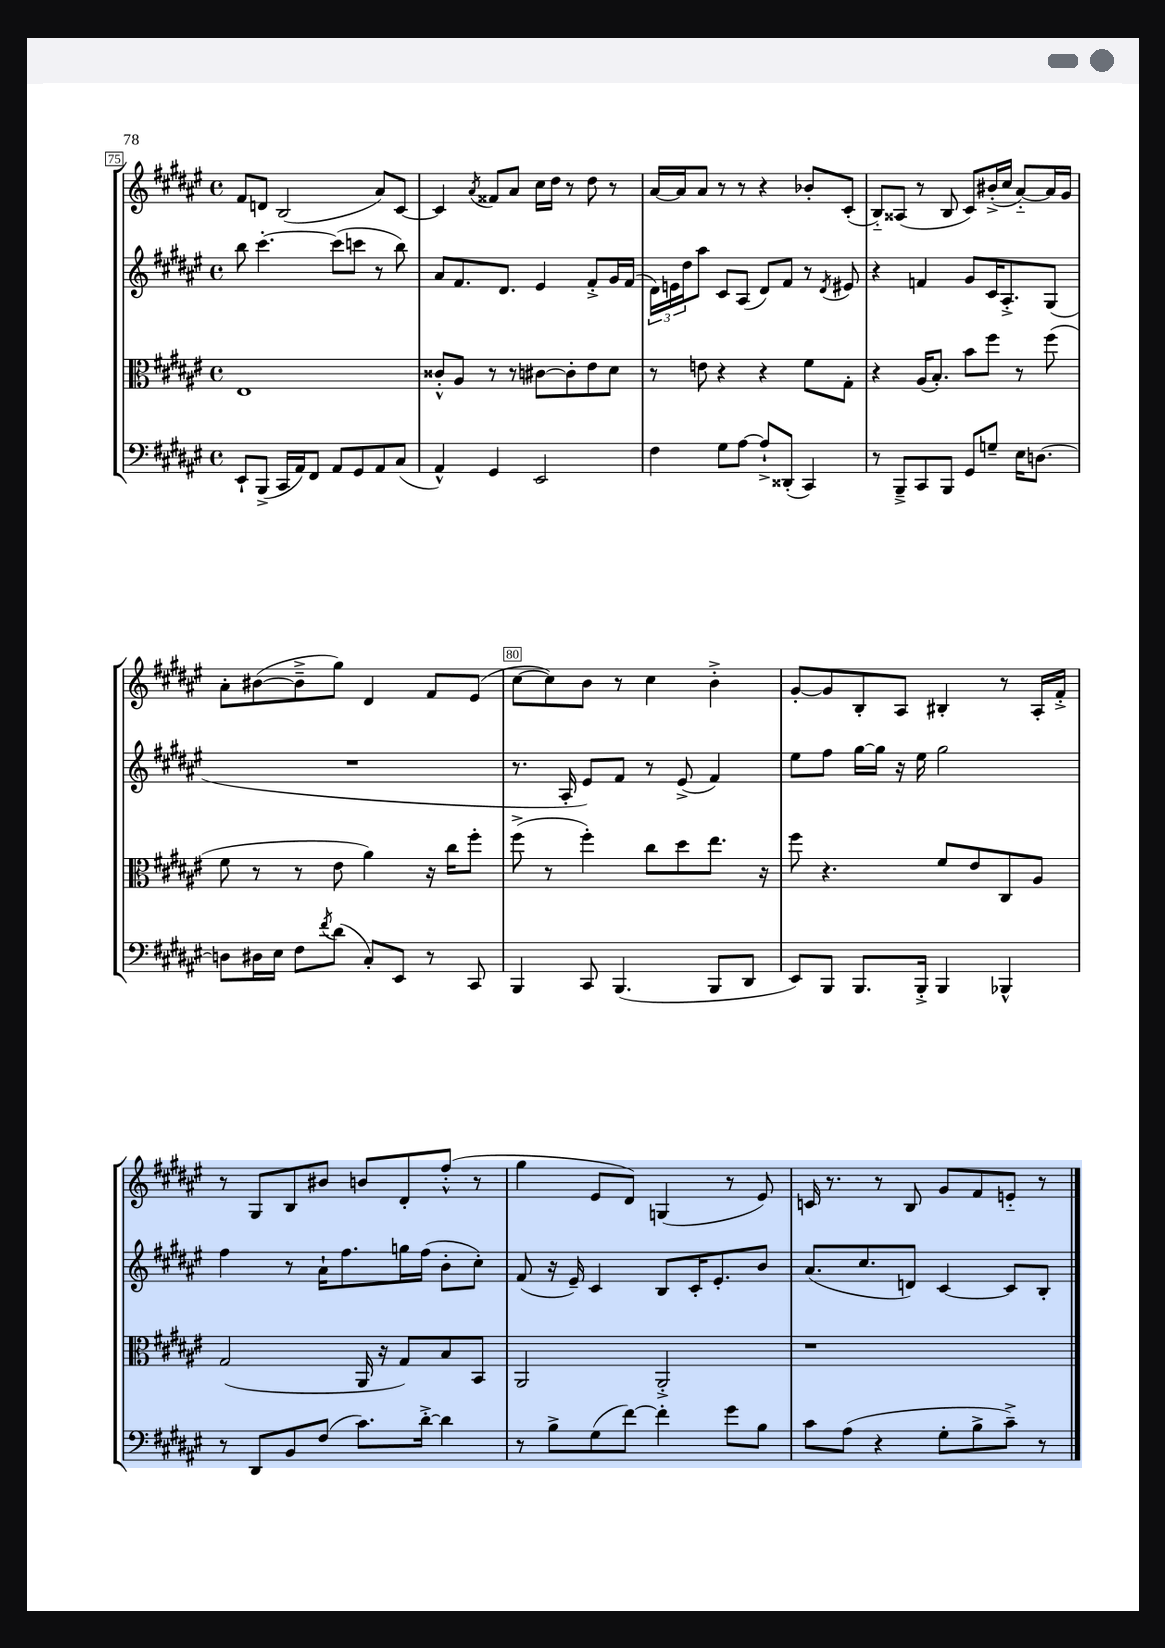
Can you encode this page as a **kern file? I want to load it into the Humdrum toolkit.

**kern	**kern	**kern	**kern
*part4	*part3	*part2	*part1
*staff4	*staff3	*staff2	*staff1
*clefF4	*clefC3	*clefG2	*clefG2
*k[f#c#g#d#a#e#]	*k[f#c#g#d#a#e#]	*k[f#c#g#d#a#e#]	*k[f#c#g#d#a#e#]
*M4/4	*M4/4	*M4/4	*M4/4
*met(c)	*met(c)	*met(c)	*met(c)
=75	=75	=75	=75
8EE#`/L	1E#	8bb\	8f#/L
(8BBB^/J	.	[4.ccc#'\	8dn/J
16CC#/LL	.	.	(2B/
16AA#/J)	.	.	.
8FF#/J	.	.	.
8AA#/L	.	(8ccc#\L]	.
8GG#/	.	8cccn\J	.
8AA#/	.	8r	8a#/L)
(8C#/J	.	8bb\)	[8c#/J
=76	=76	=76	=76
4AA#^^/)	8c##X'^^/L	8a#/L	4c#/]
.	8A#/J	8.f#/	.
.	.	.	8qa#/
4GG#/	8r	.	8f##X/L
.	.	8.d#/J	.
.	8r	.	8a#/J
2EE#/	[8c#X\L	4e#/	16cc#\LL
.	.	.	16dd#\JJ
.	8c#'\]	.	8r
.	8e#\	8f#'^/L	8dd#\
.	8d#\J	16g#/L	8r
.	.	(16f#/JJ	.
=77	=77	=77	=77
4F#\	8r	24d#\LL)	[16a#/LL
.	.	24en\	.
.	.	.	16a#/J]
.	.	24dd#\J	.
.	8en\	8aa#\J	8a#/J
8G#\L	4r	8c#/L	8r
[8A#\J	.	(8A#/J	8r
8A#`^/L]	4r	8d#/L)	4r
(8DD##X'/J	.	8f#/J	.
4CC#/)	8f#\L	8r	8b-X'/L
.	.	8qd#/	.
.	8G#'\J	8e#X/	(8c#'/J
=78	=78	=78	=78
8r	4r	4r	8B/L)
8BBB~^/L	.	.	(8A##X/J
8CC#/	(16A#/KL	4fn/	8r
.	8.B'/J)	.	.
8BBB/J	.	.	8B/
8GG#/L	8b\L	8g#/L	8c#/L)
8Gn~/J	8ff#\J	16c#/K	(16b#X'^/L
.	.	8.A#'^/	16cc#/JJ
16E#\KL	8r	.	[8a#/L)
[8.Dn\J	.	.	.
.	(8ff#\	(8G#/J	16a#/L]
.	.	.	16g#/JJ
!!LO:LB:g=z
=79	=79	=79	=79
8Dn\L]	8f#\	1r	8a#'\L
16D#X\L	8r	.	([8b#X\
16E#\JJ	.	.	.
8F#\L	8r	.	8b#~^\]
8qf#/	.	.	.
(8d#\J	8e#\	.	8gg#\J)
8C#'/L)	4a#\)	.	4d#/
8EE#/J	.	.	.
8r	16r	.	8f#/L
.	16cc#\KL	.	.
8CC#/	8ff#'\J	.	(8e#/J
=80	=80	=80	=80
4BBB/	(8ff#^\	8.r	[8cc#\L
.	8r	.	8cc#\])
.	.	16A#'/	.
8CC#/	4ff#'\)	8e#/L)	8b\J
(4.BBB/	.	8f#/J	8r
.	8cc#\L	8r	4cc#\
.	8dd#\	(8e#^/	.
8BBB/L	8.ee#\J	4f#/)	4b'^\
8DD#/J	.	.	.
.	16r	.	.
=81	=81	=81	=81
8EE#/L)	8ff#\	8ee#\L	[8g#'/L
8BBB/J	4.r	8ff#\J	8g#/]
8.BBB/L	.	[16gg#\LL	8B'/
.	.	16gg#\JJ]	.
.	.	16r	8A#/J
16BBB'^/Jk	.	16ee#\	.
4BBB/	8f#/L	2gg#\	4B#X'/
.	8e#/	.	.
4BBB-X^^/	8C#/	.	8r
.	8A#/J	.	16A#'/LL
.	.	.	16f#'^/JJ
!!LO:LB:g=z
=82	=82	=82	=82
8r	(2G#/	4ff#\	8r
8DD#/L	.	.	8G#/L
8BB/	.	8r	8B/
(8F#/J	.	16a#`\KL	8b#X/J
.	.	8.ff#\	.
8.c#\L)	16AA#/	.	8bn/L
.	16r	.	.
.	8G#/L)	16ggn\L	8d#'/
[16d#'^\Jk	.	(16ff#\JJ	.
4d#\]	8B/	8b'\L	(8ff#'^^/J
.	8BB/J	8cc#'\J)	8r
=83	=83	=83	=83
8r	2AA#/	(8f#/	4gg#\
8B^\L	.	16r	.
.	.	16e#~/)	.
(8G#\	.	4c#/	8e#/L
[8f#\J)	.	.	8d#/J)
4f#'\]	2AA#'^/	8B/L	(4Gn/
.	.	16c#'/K	.
.	.	8.e#'/	.
8g#\L	.	.	8r
8B\J	.	8b/J	8e#/)
=84	=84	=84	=84
8c#\L	1r	(8.a#/L	16cn/
.	.	.	8.r
(8A#\J	.	.	.
.	.	8.cc#/	.
4r	.	.	8r
.	.	8dn/J)	8B/
8G#'\L	.	[4c#/	8g#/L
8B^\	.	.	8f#/
8c#~^\J)	.	8c#/L]	8en/J
8r	.	8B'/J	8r
==	==	==	==
*-	*-	*-	*-
